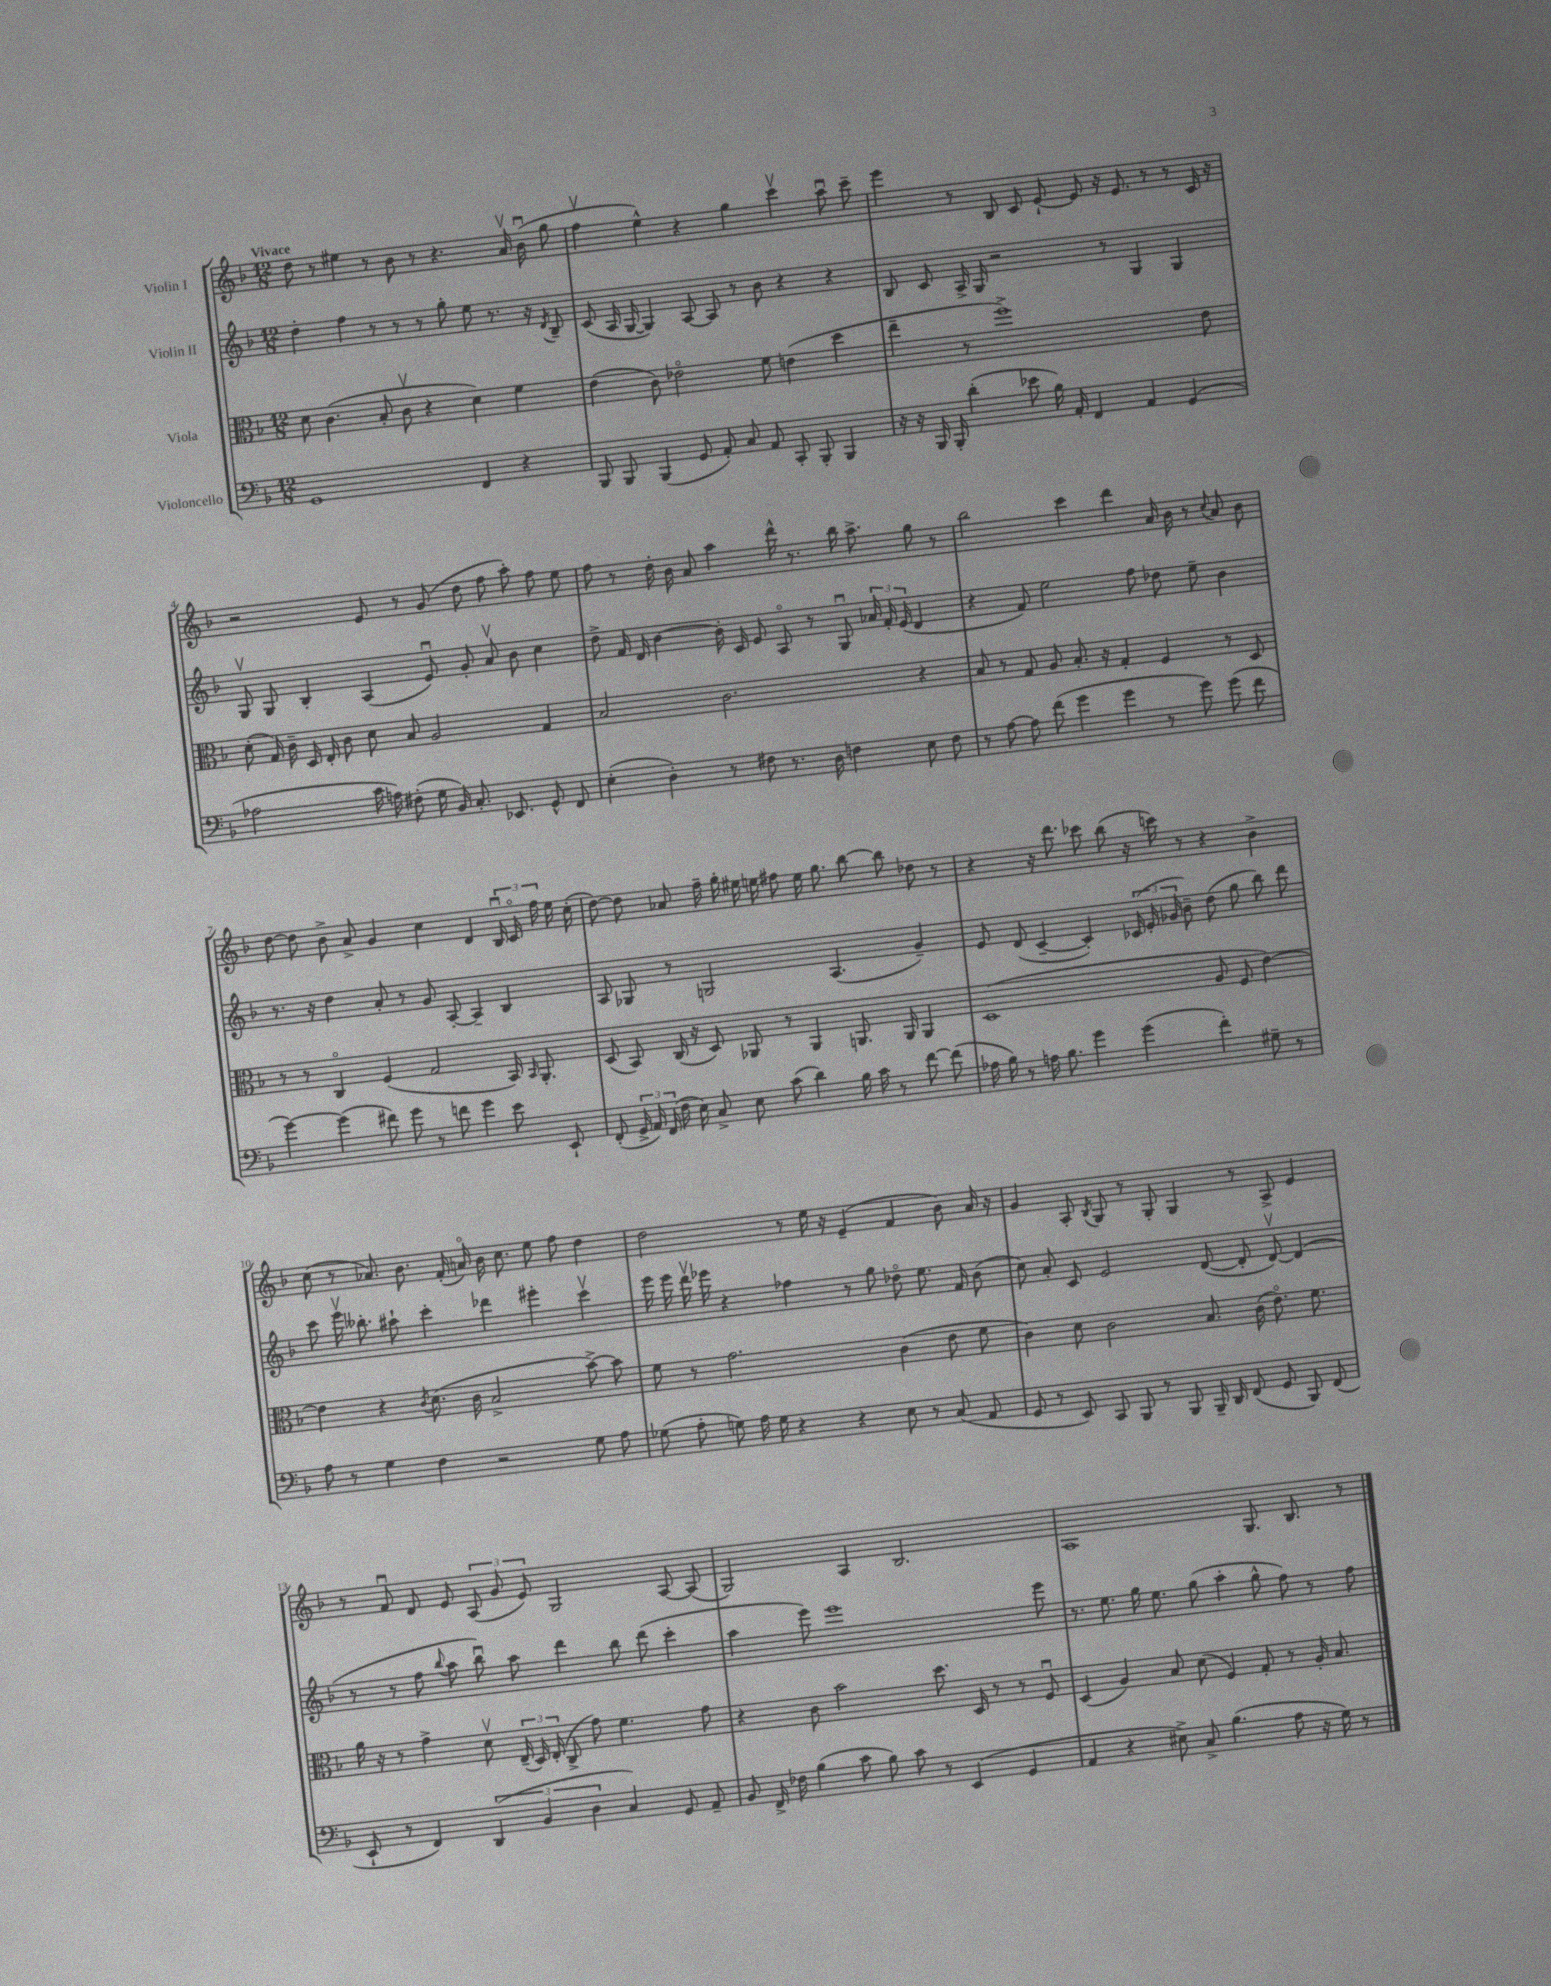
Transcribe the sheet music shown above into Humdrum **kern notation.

**kern	**kern	**kern	**kern
*staff4	*staff3	*staff2	*staff1
*clefF4	*clefC3	*clefG2	*clefG2
*k[b-]	*k[b-]	*k[b-]	*k[b-]
*M12/8	*M12/8	*M12/8	*M12/8
1GG	8d\	4dd'\	8dd\
.	(4.c\	.	8r
.	.	4ff\	4ee#\
.	8B-'/	8r	8r
.	8cv\	8r	8b-\
.	4r	8r	8r
.	.	8gg'\	4.r
4FF/	4d\)	8ee\	.
.	.	8.r	.
4r	4f\	.	16av/
.	.	16r	(16b-u\
.	.	8qd/	.
.	.	8B-~/	8gg\
=	=	=	=
8BBB-/	(4e\	(8c/	4ffv\
8BBB-/	.	16A/	.
.	.	[16G/	.
(4BBB-/	8c\)	4G/])	4ee^^\)
.	2e-o\	.	.
8GG/	.	[8A/	4r
8AA'/)	.	8A/]	.
8C/	.	8r	4gg\
8AA/	8f\	8b-\	.
8CC'/	(4e\	4r	4cccv\
8BBB-'/	.	.	.
4BBB-/	4dd\	4r	8aau\
.	.	.	8ccc~\
=	=	=	=
16r	4ee~\	8B-/	4eee\
16r	.	.	.
16BBB-/	.	8c/	.
16BBB-'/	.	.	.
(4d'\	8r	16A^/	8r
.	.	16G/	.
.	1ff^)	2r	8B-/
8e-\	.	.	8c/
16B-\)	.	.	[8e`/
16AA'/	.	.	.
4FF/	.	.	8e/]
.	.	8r	16r
.	.	.	8.e/
4AA/	.	4G/	.
.	.	.	8r
(4GG/	.	4G/	8r
.	8e\	.	16c/
.	.	.	16r
=	=	=	=
2A-\	(8d'\	8Gv/	2r
.	16G/)	8G/	.
.	16c~\	.	.
.	16D/	4B-'/	.
.	16E'/	.	.
.	8c\	.	.
16c\	8d\	(4A/	8e/
16A\)	.	.	.
(8F#'\	8B-/	.	8r
16G\	2A/	8eu/)	(8g/
16BB-/)	.	.	.
8.C'/	.	8g'/	8dd\
.	.	8av/	8ff\
8.EE-/	.	.	.
.	.	8b-\	8aa'\)
8GG^^/	4G/	4cc\	8ff\
8FF/	.	.	8ee\
=	=	=	=
(4E'\	2B-/	8dd^\	8ff\
.	.	16f/	8r
.	.	16d/	.
4D'\)	.	[4b-\	16dd'\
.	.	.	16b-\
.	.	.	8a/
8r	2.c\	16b-'\]	4aa\
.	.	16c/	.
8F#\	.	8e/	.
8.r	.	8Ao/	16ddd^^\
.	.	.	8.r
.	.	8r	.
16D\	.	.	.
4F\	.	8Gu/	16bb-\
.	.	.	8.aa^\
.	.	24a-/	.
.	.	24f'/	.
.	.	(24e/	.
8E\	4r	4d/	8gg\
8F\	.	.	8r
=	=	=	=
8r	8B-/	4r	2bb-\
[8A\	8r	.	.
8A\]	8G/	8f/)	.
(8f\	8A/	2ee\	.
4g\	8.B-'/	.	4ccc\
.	16r	.	.
4g\	4G'/	.	4ddd\
.	.	8ff\	.
8r	4F/	8dd-\	16a/
.	.	.	16b-\
8g\)	.	8ee~\	8r
.	.	.	8qqcc/
(8g\	8r	4b-\	8a/
8f\	8D/	.	8b-\
=	=	=	=
[4g\)	8r	8.r	[8dd\
.	8r	.	8dd\]
.	.	16r	.
(4g\]	4Co/	4dd\	8b-^\
.	.	.	8a^/
8f#\)	(4F/	8a'/	4g/
8g\	.	8r	.
8r	2G/	8g/	4cc\
8f\	.	[8A'/	.
4g\	.	4A~/]	4d/
8e\	16BB-/)	4B-/	24B-u/
.	.	.	24co/
.	16qqBB-/	.	.
.	8.AA'/	.	.
.	.	.	24ff\
8EE`/	.	.	16ee\
.	.	.	(16cc'\
=	=	=	=
(8FF'/	(8D/	8A/	[8dd\)
24GG^/	8BB-/)	8G-/	8dd\]
24AA/)	.	.	.
(24FF/	.	.	.
16F\	(16C/	8r	8a-/
16E\)	16r	.	.
8C^/	8D/)	2G/	16ff~\
.	.	.	16gg'\
8E\	8AA-/	.	16ee#\
.	.	.	16ee\
(8c\	8r	.	8ff#\
4d\)	4AA-/	.	16ee\
.	.	.	8.gg\
.	.	(4.A/	.
16B-\	8.AA/	.	[8bb-\
16c\	.	.	.
8r	.	.	8bb-\]
.	16AA/	.	.
[8f\	4AA/	4g~/)	8dd-\
(8f\]	.	.	8r
=	=	=	=
16A-\	(1D	8e/	4r
16B-\)	.	.	.
8r	.	(8d/	.
16A\	.	[4c~/	16r
8.B-\	.	.	8.ddd\
4g\	.	4c'/])	8ccc-\
.	.	.	(8bb-\
(4g\	.	(24c-/	16r
.	.	24e'/	.
.	.	.	16ccc\)
.	.	24g-/	.
.	.	8b-~\)	8r
4f'\)	8A/	(8dd\	4r
.	8F/	8gg\	.
8G#~\	[4e\)	8bb-\)	4b-^\
8r	.	8ddd\	.
=	=	=	=
8A\	4e\]	8ccc\	(8cc\
8r	.	16eeev\	8r
.	.	8.bb--'\	.
4G\	4r	.	8.a-/)
.	.	8aa#`\	.
.	.	.	8.b-\
.	8qc/	.	.
4F\	(8.d\	4ccc'\	.
.	.	.	(16f'/
.	16c\	.	16ao/)
2r	2B-^/	4ddd-\	16b-\
.	.	.	8.cc\
.	.	4eee#'\	8ee\
.	.	.	8ff\
8G\	[8b-^\)	4cccv\	4dd\
8A\	8b-\]	.	.
=	=	=	=
(8G-\	8f\	16eee\	2dd\
.	.	16eee\	.
8A'\	8r	16dddv\	.
.	.	16eee-\	.
8G\)	2.g\	4r	.
16A\	.	.	.
16G\	.	.	.
4r	.	4ff-\	8r
.	.	.	16ee\
.	.	.	16r
4r	.	8r	(4e~/
.	.	8gg\	.
8E\	(4c\	8dd-o\	4f/
8r	.	8.ee\	.
(8C/	8e\	.	8b-\)
.	.	16f/	.
8AA/	8f\	(8b-\	16a/
.	.	.	16r
=	=	=	=
8GG/	4c\)	8cc\)	4g/
8r	.	8a'/	.
8EE/)	8d\	8c/	8A'/
.	.	.	8qB-/
8CC/	2c\	2e/	8G/
8BBB-/	.	.	8r
8r	.	.	8G'/
8BBB-/	.	.	4G/
16BBB-~/	8.B-/	([8d/	.
16DD/	.	.	.
(8FF/	.	8d'/]	8r
.	(16c\	.	.
8GG/	8.eo\)	[8dv/)	8A^/
8BBB-/)	.	(4d/]	4e/
.	8.f\	.	.
(8FF/	.	.	.
=	=	=	=
8EE`/	16a\	8r	8r
.	16r	.	.
8r	8r	8r	8fu/
4FF/)	4g^\	8ff\	8d/
.	.	8qqbb-/	.
.	.	8aa\	8e/
(6DD/	8dv\	8bb-u\)	(12A/
.	.	.	12g/
.	(24E~/	8aa\	.
6BB-/	24D/)	.	12e/)
.	(24E'/	.	.
.	8C^/	4ddd\	2G/
6D\	.	.	.
.	8g\)	.	.
4C/)	4.f\	8bb-\	.
.	.	(8ddd\	.
8GG/	.	4ccc'\	[8A/
8AA~/	8g\	.	(8A/]
=	=	=	=
8BB-/	4r	4aa\	2G/)
16FF^/	.	.	.
16F-\	.	.	.
(4B-\	8c\	8eee\)	.
.	2b-\	1eee	.
8c\	.	.	4A/
8B-\)	.	.	.
8c\	.	.	2.B-/
8r	8.dd\	.	.
(4EE/	.	.	.
.	16D/	.	.
.	8r	.	.
4GG/	8r	.	.
.	8Fu/	8eee\	.
=	=	=	=
4AA/	(4D/	8.r	1A
.	.	8.ee\	.
4r	4A/)	.	.
.	.	16gg\	.
.	.	8.ee\	.
8E#^\)	8B-/	.	.
8C^/	(8d\	(8gg\	.
(4.B-\	4F/)	4aa'\	.
.	8G'/	8gg^^\	8.G/
8A\	8r	8ff\)	.
.	.	.	8.B-/
16r	16A'/	8r	.
16G\)	8.B-/	.	.
8r	.	8ff\	8r
==	==	==	==
*-	*-	*-	*-
